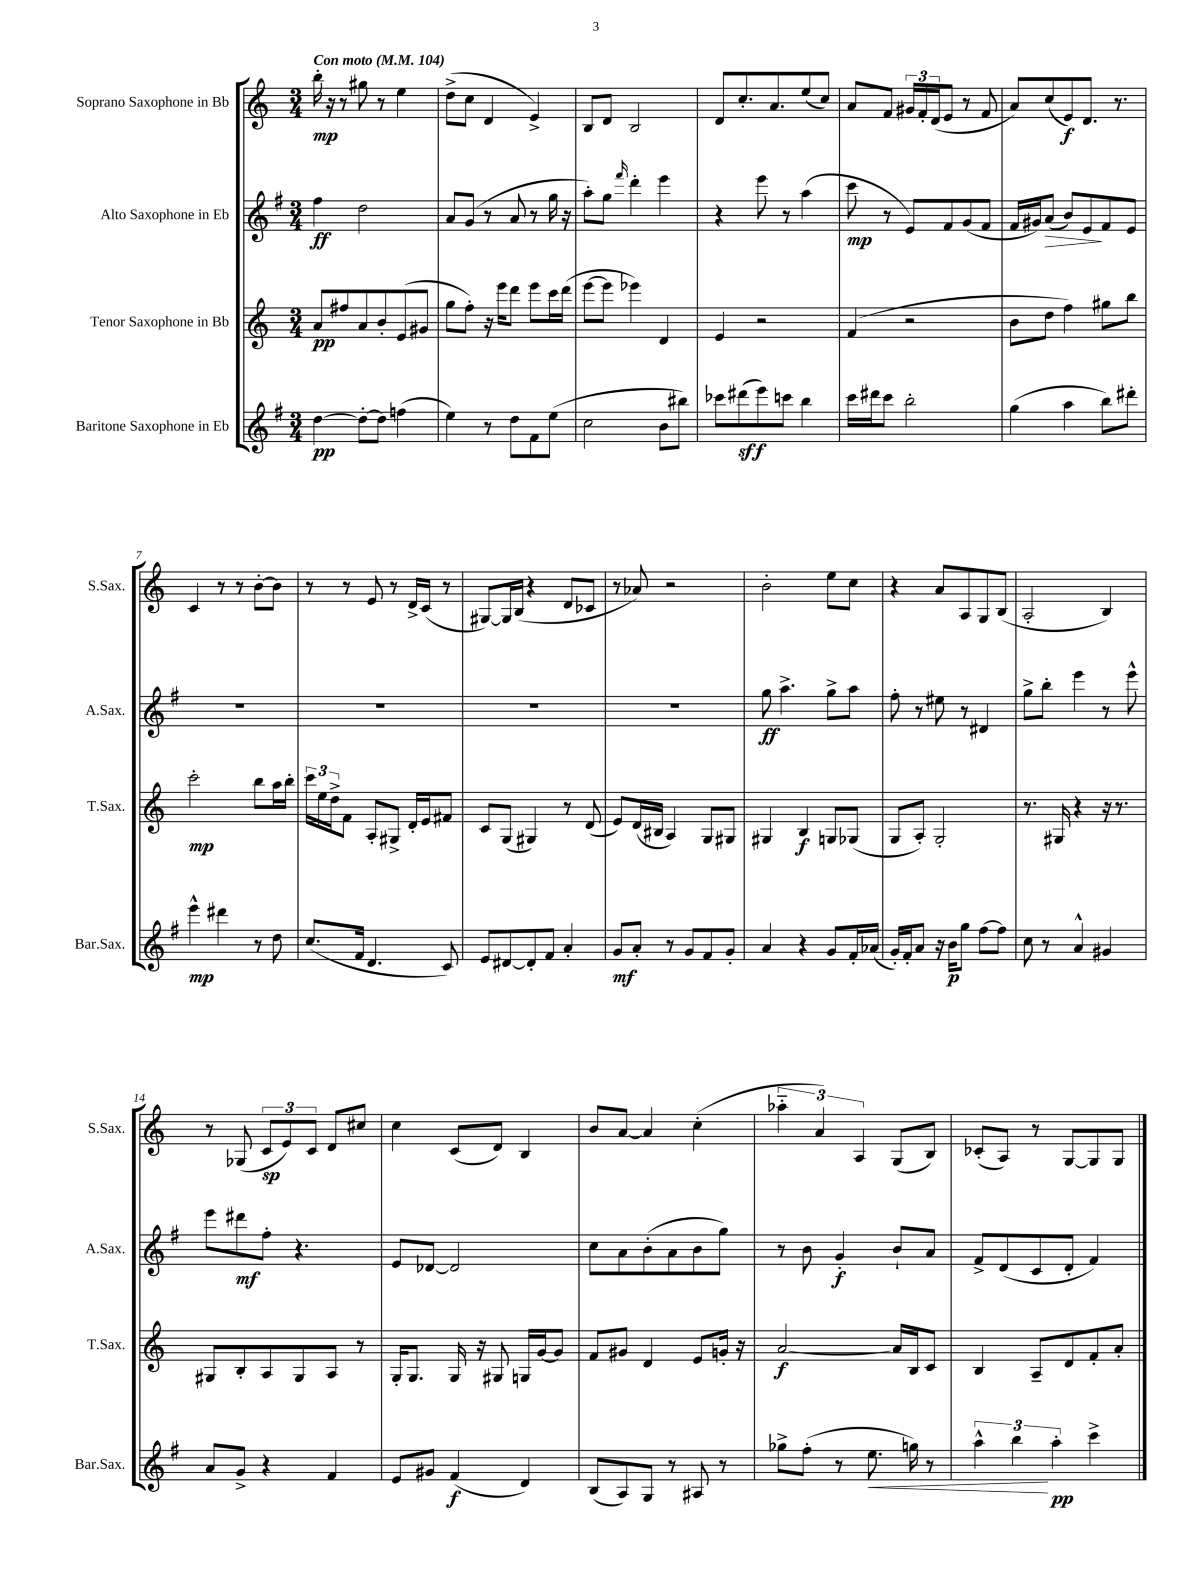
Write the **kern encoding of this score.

**kern	**kern	**kern	**kern
*staff4	*staff3	*staff2	*staff1
*clefG2	*clefG2	*clefG2	*clefG2
*k[f#]	*k[]	*k[f#]	*k[]
*M3/4	*M3/4	*M3/4	*M3/4
*MM104	*MM104	*MM104	*MM104
[4dd	8a	4ff#	16bb'
.	.	.	16r
.	8ff#	.	8r
8dd'_	8a	2dd	8gg#
8dd]	8b'	.	8r
(4ff	(8e	.	4ee
.	8g#	.	.
=	=	=	=
4ee)	8gg	8a	(8dd^
.	8ff')	(8g	8cc
8r	16r	8r	4d
.	16eee	.	.
8dd	8ddd	8a	.
8f#	8eee	8r	4e^)
(8ee	16ccc	16gg	.
.	(16ddd	16r	.
=	=	=	=
2cc	[8eee	8aa')	8B
.	8eee]	8gg	8d
.	.	16qqfff#	.
.	4eee-)	4ddd'	2B
8b	4d	4eee	.
8bb#)	.	.	.
=	=	=	=
8ccc-	4e	4r	8d
(8ddd#	.	.	8.cc'
8eee)	2r	8eee	.
.	.	.	8.a
8ccc	.	8r	.
4bb	.	(4aa	(8ee
.	.	.	8cc)
=	=	=	=
16ccc	(4f	8ccc	8a
16ddd#	.	.	.
8ccc	.	8r	8f
2bb'	2r	8e)	24g#
.	.	.	24f'
.	.	.	(24d
.	.	8f#	8e
.	.	(8g	8r
.	.	8f#	8f
=	=	=	=
(4gg	8b	16f#	8a)
.	.	16g#)	.
.	8dd	(8a	(8cc
4aa	4ff)	8b)	8e)
.	.	8e	8.d
8bb)	8gg#	8f#	.
.	.	.	8.r
8ddd#'	8bb	8e	.
=	=	=	=
4eee^^	2ccc'	2.r	4c
4ddd#	.	.	8r
.	.	.	8r
8r	8bb	.	[8b'
8dd	16aa	.	8b]
.	16bb'	.	.
=	=	=	=
(8.cc	24ccc	2.r	8r
.	24ee	.	.
.	24dd^	.	.
.	8f	.	8r
16f#	.	.	.
4.d	8A'	.	8e
.	8G#^	.	8r
.	16d'	.	16d^
.	16e	.	(16c
8c)	8f#	.	8r
=	=	=	=
8e	8c	2.r	[8G#)
[8d#	(8G	.	16G#]
.	.	.	(16B
8d#']	4G#)	.	4r
8f#	.	.	.
4a'	8r	.	8d
.	(8d	.	8c-
=	=	=	=
8g	8e)	2.r	8r
8a'	(16d	.	8a-)
.	16B#	.	.
8r	4A)	.	2r
8g	.	.	.
8f#	8G	.	.
8g'	8G#	.	.
=	=	=	=
4a	4G#	8gg	2b'
.	.	4.aa^	.
4r	4B	.	.
8g	8G	8gg^	8ee
16f#'	(8G-	8aa	8cc
(16a-	.	.	.
=	=	=	=
16g')	8G	8ff#'	4r
16f#'	.	.	.
8a	8A')	8r	.
16r	2G'	8ee#	8a
16b	.	.	.
8gg	.	8r	8A
[8ff#	.	4d#	8G
8ff#]	.	.	(8B
=	=	=	=
8cc	8.r	8gg^	2A'
8r	.	8bb'	.
.	16G#	.	.
4a^^	4r	4eee	.
4g#	16r	8r	4B)
.	8.r	.	.
.	.	8eee^^	.
=	=	=	=
8a	8G#	8eee	8r
8g^	8B'	8ddd#	(8G-
4r	8A	8ff#'	12c
.	.	.	12e)
.	8G#	4.r	.
.	.	.	12c
4f#	8A	.	8d
.	8r	.	8cc#
=	=	=	=
8e	16G'	8e	4cc
.	8.G	.	.
8g#	.	[8d-	.
(4f#	16G	2d-]	(8c
.	16r	.	.
.	8G#	.	8d)
4d)	16G	.	4B
.	[16g	.	.
.	8g]	.	.
=	=	=	=
(8B	8f	8cc	8b
8A)	8g#	8a	[8a
8G	4d	(8b'	4a]
8r	.	8a	.
8A#	8e	8b	(4cc'
8r	16g'	8gg)	.
.	16r	.	.
=	=	=	=
8gg-^	[2a	8r	6aa-'~
(8ff#'	.	8b	.
.	.	.	6a)
8r	.	4g'	.
.	.	.	6A
8.ee	.	.	.
.	16a]	8b`	(8G
16gg)	16B	.	.
8r	8c	8a	8B)
=	=	=	=
6aa^^	4B	8f#^	(8c-'
.	.	(8d	8A)
6bb	.	.	.
.	8A~	8c	8r
6aa'	.	.	.
.	8d	8d'	[8G
4ccc^	8f'	4f#)	8G]
.	8a'	.	8G
==	==	==	==
*-	*-	*-	*-
